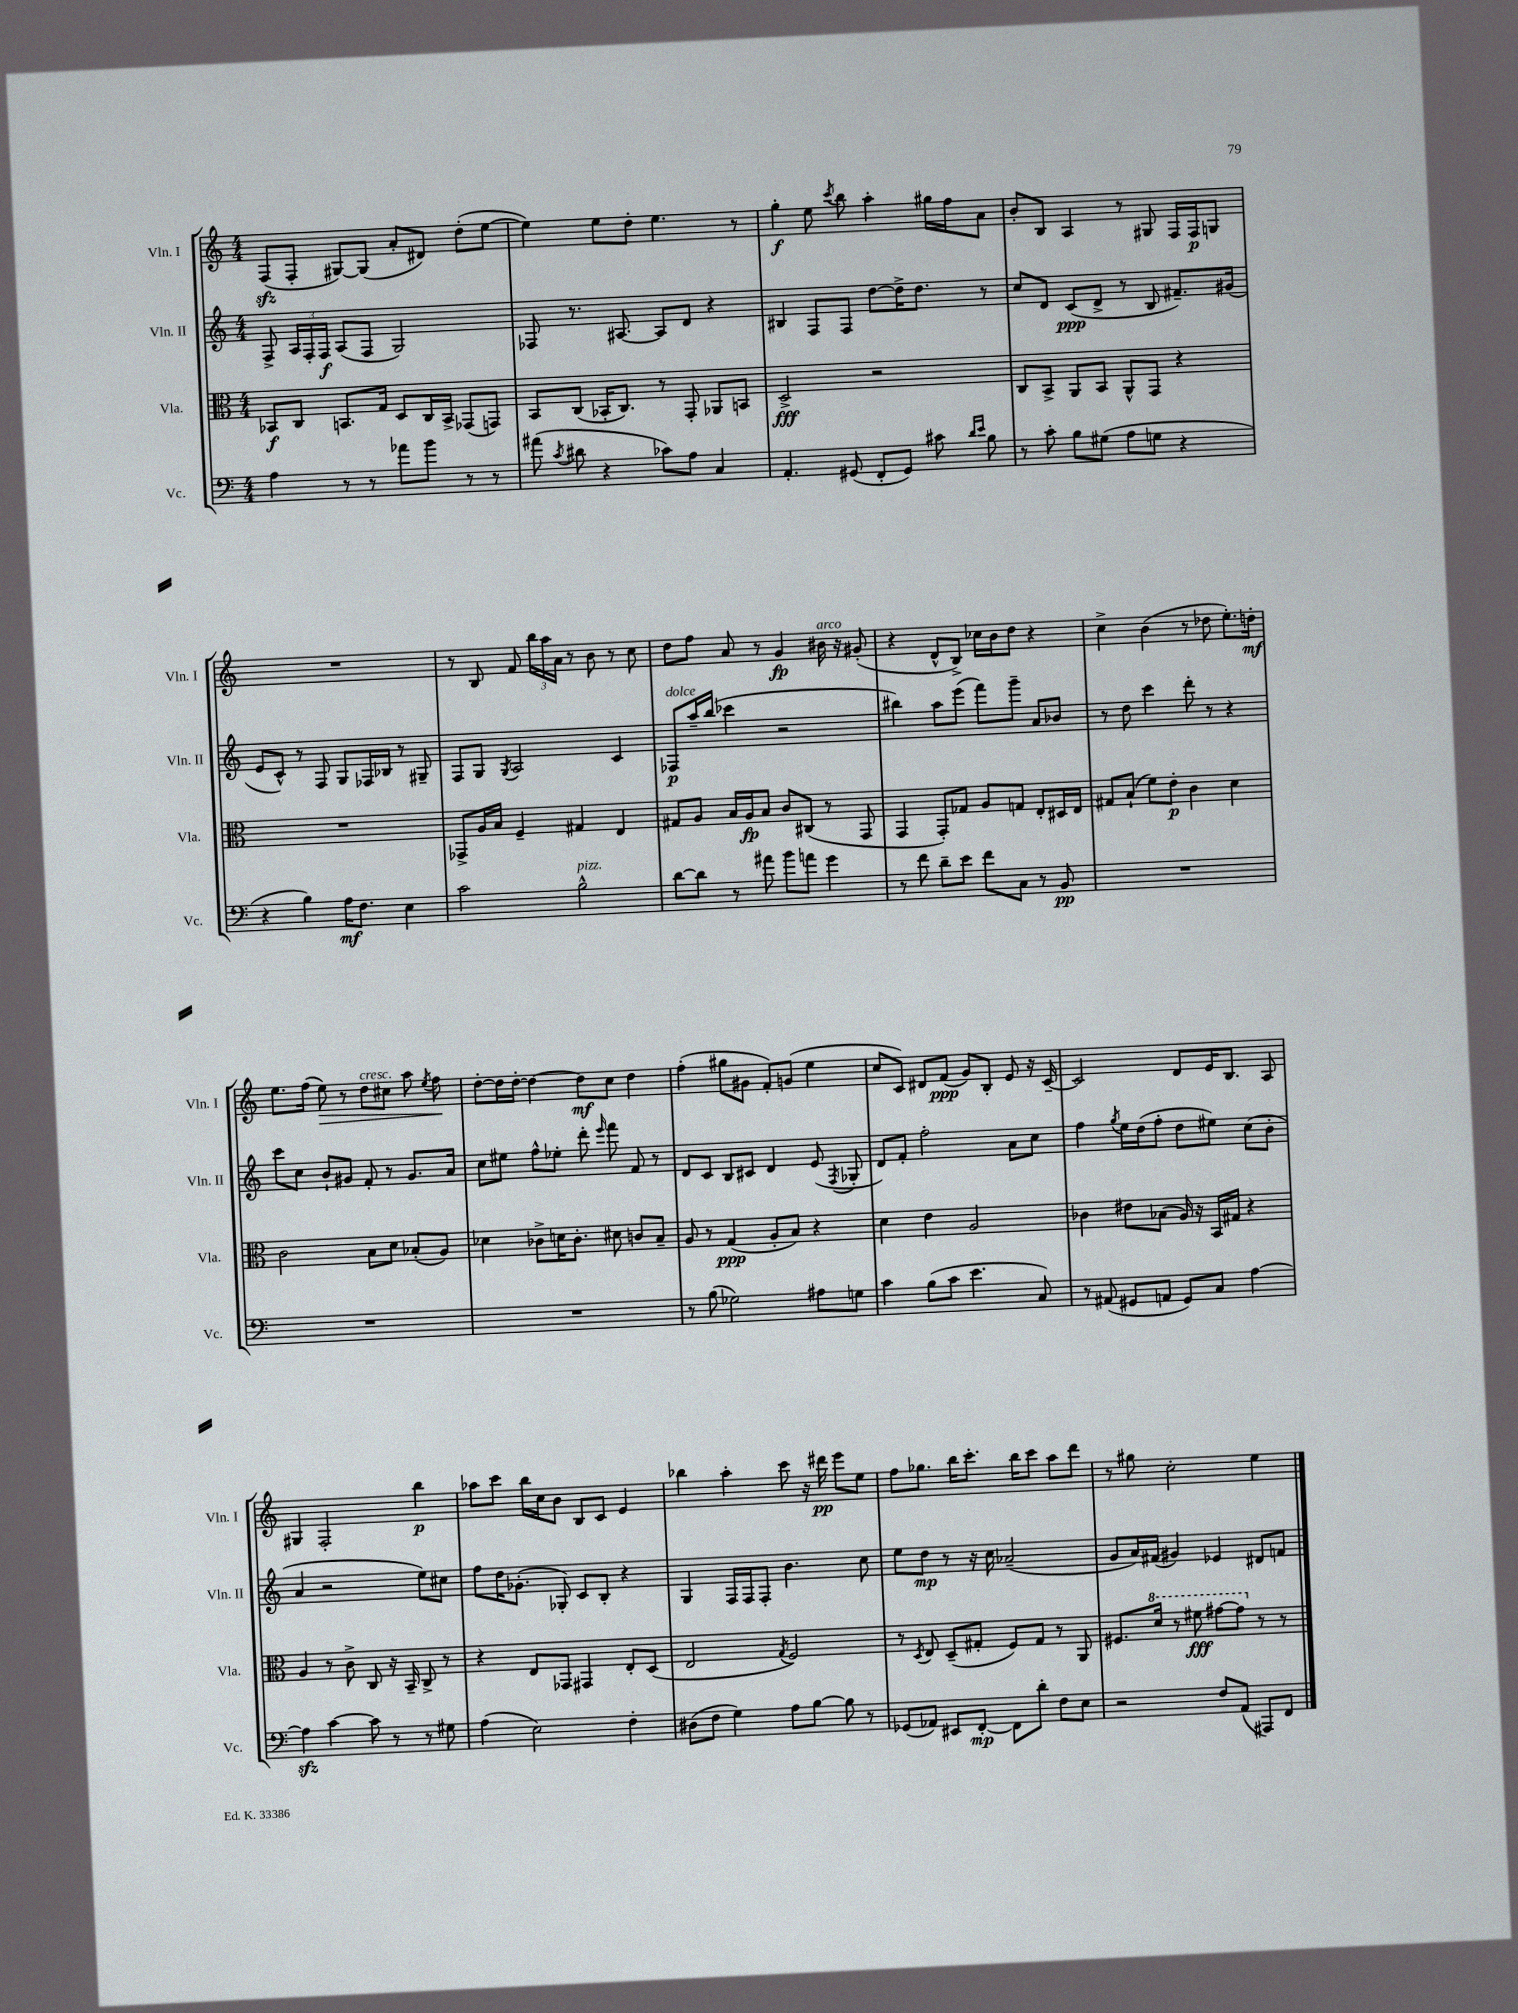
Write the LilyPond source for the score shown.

<<
\new StaffGroup <<
\new Staff = "s0" \with { instrumentName = "Vln. I" shortInstrumentName = "Vln. I" } {
    \clef treble \key c \major \numericTimeSignature \time 4/4
    \autoBeamOff f8[\sfz( f8]-. gis8[~) gis8]( a'8[-. dis'8]) d''8[-.( e''8]~ |
    e''4) e''8[ d''8]-. e''4. r8 |
    g''4-.\f e''8 \acciaccatura { c'''8 } b''8 a''4-. gis''16[ f''16 a'8] |
    b'8[-. b8] a4 r8 gis8 f16[ f16\p g8] |
    R1 |
    r8 b8 f'8 \tuplet 3/2 { b''16[ a''16 a'16] } r8 b'8 r8 c''8 |
    d''8[ f''8] a'8 r8 g'4\fp bis'16^\markup { \italic "arco" } r16 gis'8-.( |
    r4 d'8[-^ b8]->) ces''16[ b'16 d''8] r4 |
    c''4-> b'4( r8 des''8 e''8.[-.) d''16]-.\mf |
    e''8.[ f''16]( e''8\>) r8 d''8[^\markup { \italic "cresc." } cis''8] a''8 \acciaccatura { e''8 } f''8\! |
    d''8[~-. d''16 d''16]~-. d''4~ d''8[\mf c''8] d''4 |
    f''4-.( gis''8[ gis'8] f'8[-.) g'8]( e''4 |
    c''8[ c'8]) dis'8[ f'8]\ppp( g'8[) b8]-. e'8 r16 c'16~-- |
    c'2 d'8[ e'16 b8.] a8 |
    gis4 f2-. b''4\p |
    aes''8[ c'''8] b''16[ c''16 b'8] b8[ c'8] e'4 |
    bes''4 a''4-. c'''8 r16 dis'''16\pp e'''8[ e''8] |
    f''8[ ges''8.] b''16[ c'''8.]-. b''16[ c'''8] a''8[ d'''8] |
    r8 gis''8 c''2-. e''4 \bar "|." |
}
\new Staff = "s1" \with { instrumentName = "Vln. II" shortInstrumentName = "Vln. II" } {
    \clef treble \key c \major \numericTimeSignature \time 4/4
    \autoBeamOff f8-> \tuplet 3/2 { a16[ f16-. f16]\f } a8[( f8] g2) |
    fes8 r8. ais8.~ ais8[ d'8] r4 |
    bis4 f8[ f8] d''8[~ d''16-> d''8.] r8 |
    c''8[ d'8] c'8[\ppp( d'8]-> r8 b8 fis'8.[--) gis'16]( |
    e'8[ c'8]-^) r8 f8 g8[ fes16 bes16] r8 gis8-- |
    f8[ g8] \acciaccatura { g8 } a2 c'4 |
    fes8[\p^\markup { \italic "dolce" } a''16-- b''16]( ces'''4 r2 |
    bis''4) a''8[ e'''8]( f'''8[) g'''8]-- a'8[ bes'8] |
    r8 d''8 c'''4 d'''8-. r8 r4 |
    c'''8[ c''8] b'8[-! gis'8] f'8-. r8 gis'8.[ a'16] |
    c''8[ eis''8] f''8[-^ ees''8]-. d'''8-. \grace { e'''16 } f'''8 f'8 r8 |
    d'8[ c'8] b8[ cis'8] d'4 e'8( \acciaccatura { f8 } ges8-. |
    d'8[) f'8]-. f''2-. a'8[ c''8] |
    f''4 \acciaccatura { g''8 } e''16[ d''16( f''8]-. d''8[ eis''8]) c''8[( b'8]-. |
    a'4 r2 e''8[) cis''8] |
    f''8[ d''16 ges'8.]-.( ges8-.) c'8[ b8]-. r4 |
    g4 f16[ f16 f8]-. b'4. c''8 |
    e''8[ d''8]\mp r8 r16 c''16 aes'2--( |
    g'8[ a'16) fis'16]( gis'4) ees'4 dis'8[ f'8] \bar "|." |
}
\new Staff = "s2" \with { instrumentName = "Vla." shortInstrumentName = "Vla." } {
    \clef alto \key c \major \numericTimeSignature \time 4/4
    \autoBeamOff bes,8[\f c8] b,8.[ g16] d8[ c16 b,16]-> ges,8[( g,8]) |
    b,8[ c8]( bes,16[-. c8.]) r8 g,8-. aes,8[ b,8] |
    d2->\fff r2 |
    c8[ b,8]-> a,8[ b,8] a,8[-^ g,8] r4 |
    R1 |
    ges,8[-> a16 b16] f4-- gis4 e4 |
    gis8[ a8] b16[ a16\fp b8] c'8[ cis8]( r8 g,8 |
    g,4 g,8[-.) ges8] a8[ g8] e8[-. dis16 e16] |
    gis8[ b8]-!( f'8[) e'8]-.\p c'4 d'4 |
    c'2 b8[ d'8] bes8[-.( a8]) |
    des'4 ces'8[-> d'16 ces'8.]-. dis'8 c'8[ b8]-- |
    a8 r8 g4\ppp( a8[-. b8]) r4 |
    d'4 e'4 a2 |
    ces'4 eis'8[ bes8]( a16) r16 b,16[ gis16] r4 |
    a4 r8 c'8-> c8 r16 b,16-- c8-> r8 |
    r4 e8[ ges,8] gis,4 e8[-. d8]( |
    e2 \acciaccatura { g8 } f2) |
    r8 \acciaccatura { d8 } e8 d8[--( gis8]-. f8[) gis8] r8 a,8 |
    fis8.[ \ottava #1 d''16] r8 fis''8\fff gis''8[~ gis''8] \ottava #0 r8 r8 \bar "|." |
}
\new Staff = "s3" \with { instrumentName = "Vc." shortInstrumentName = "Vc." } {
    \clef bass \key c \major \numericTimeSignature \time 4/4
    \autoBeamOff a4 r8 r8 aes'8[ b'8] r8 r8 |
    ais'8( \acciaccatura { c'8 } dis'8 r4 ces'8[) a8] c4 |
    a,4.-. gis,8( f,8[-. gis,8]) cis'8 \grace { d'16[ e'16] } b8 |
    r8 c'8-. b8[ gis8]( a8[ g8] r4 |
    r4 b4) a16[\mf f8.] e4 |
    c'2 b2-^^\markup { \italic "pizz." } |
    d'8[~ d'8] r8 ais'8 b'8[ a'8] g'4 |
    r8 f'8 d'8[-- e'8] f'8[ c8] r8 b,8\pp |
    R1 |
    R1 |
    R1 |
    r8 b8( ges2) ais8[ g8] |
    c'4 b8[( c'8] e'4. c8) |
    r8 ais,8( gis,8[ a,8] gis,8[) c8] a4~ |
    a4\sfz c'4~ c'8 r8 r8 gis8 |
    a4( e2) f4-. |
    dis8[( f8] g4) a8[ b8]~ b8 r8 |
    ges,8[( aes,8]) eis,8[ f,8]~-.\mp f,8[ d'8]-. f8[ e8] |
    r2 f8[ a,8]( ais,,8[) f,8] \bar "|." |
}
>>
>>
\layout { \context { \Score \remove "Bar_number_engraver" } }
